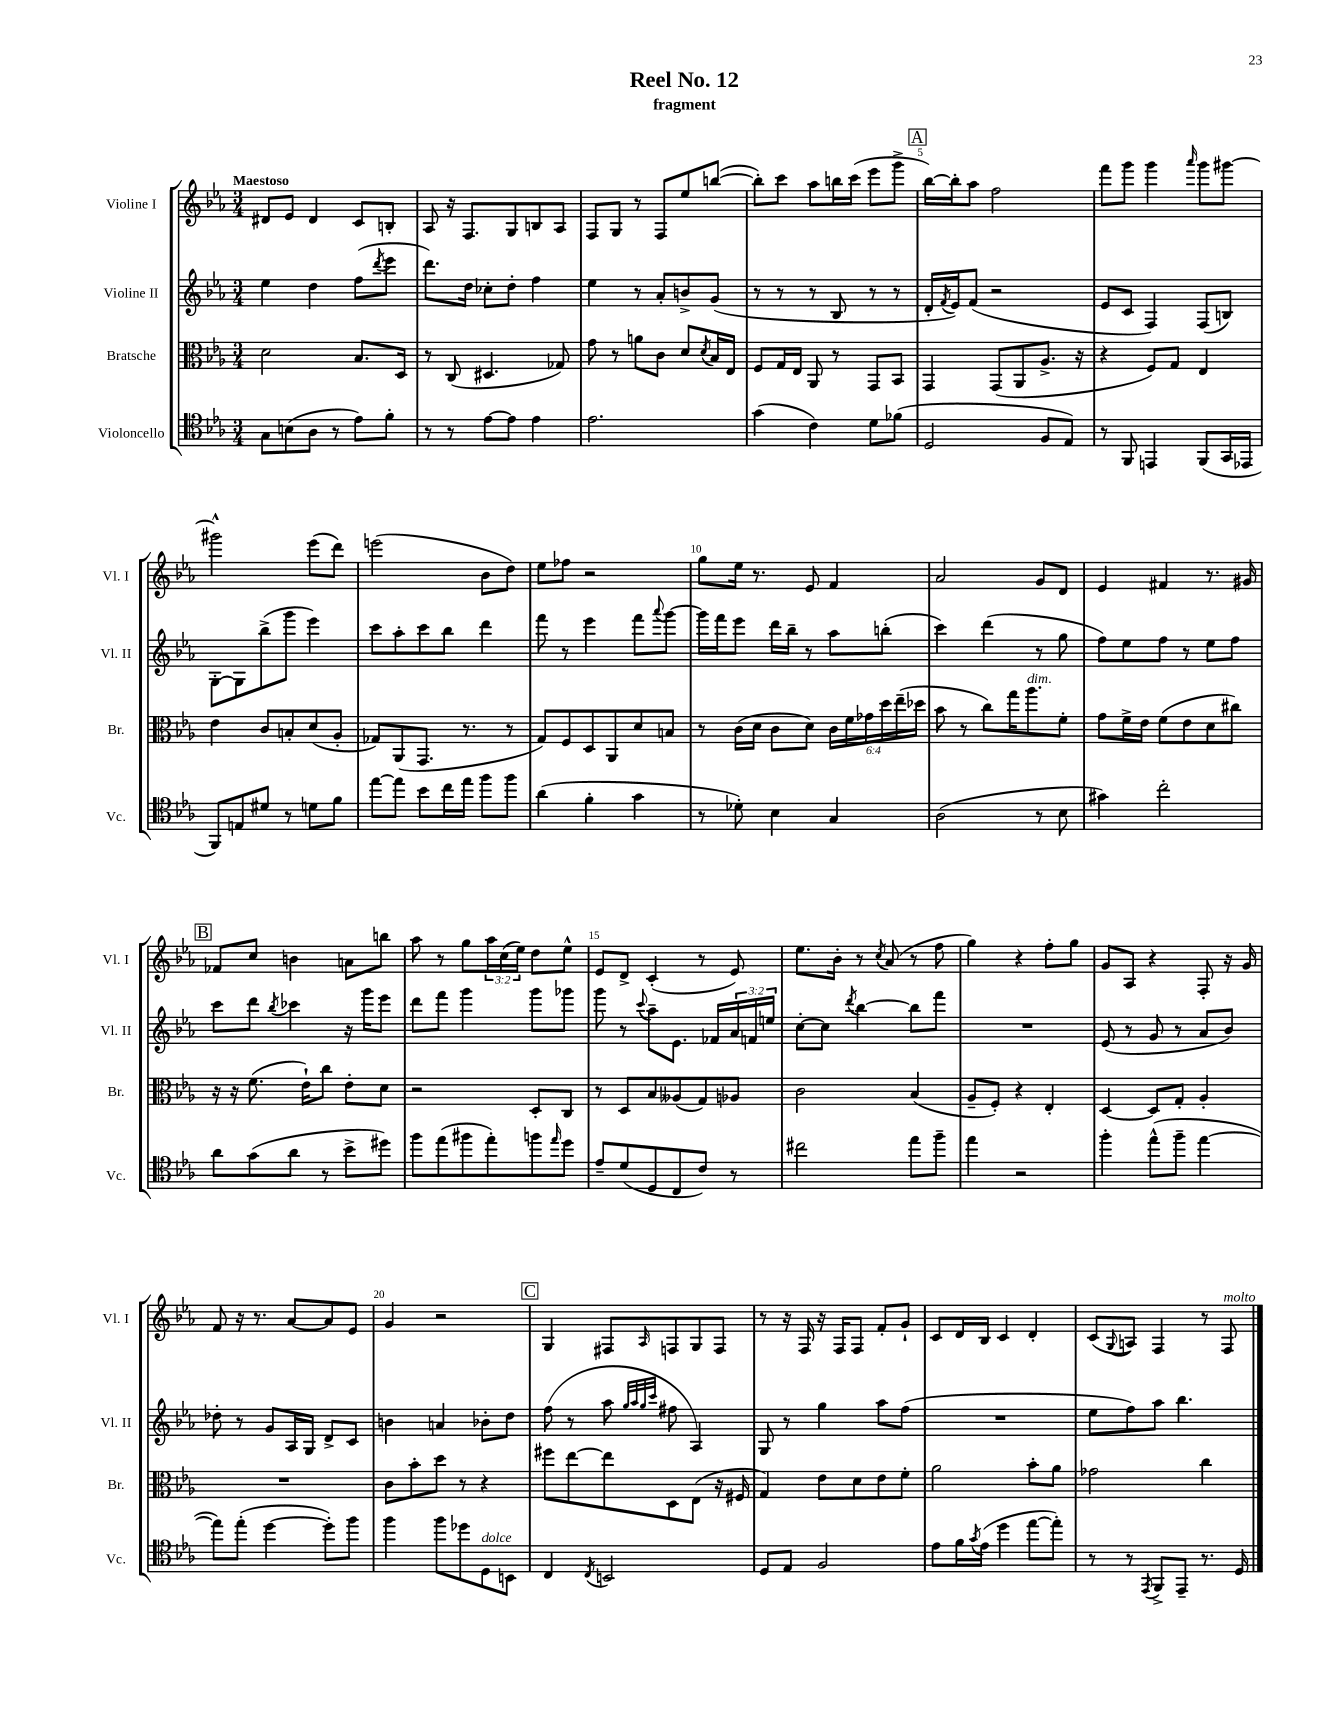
\header { title = "Reel No. 12" subtitle = "fragment" }
<<
\new StaffGroup <<
\new Staff = "s0" \with { instrumentName = "Violine I" shortInstrumentName = "Vl. I" } {
    \clef treble \key ees \major \numericTimeSignature \time 3/4 \override Staff.TupletNumber.text = #tuplet-number::calc-fraction-text \tempo "Maestoso"
    dis'8 ees'8 dis'4 c'8 b8-. |
    aes8 r16 f8. g8 b8 aes8 |
    f8 g8 r8 f8 ees''8 b''8~( |
    b''8-.) c'''8 aes''8 b''16 c'''16( ees'''8 g'''8-> |
    \mark \markup { \box "A" } bes''16~) bes''16-. aes''8 f''2 |
    f'''8 g'''8 g'''4 \grace { aes'''16 } g'''8 gis'''8~ |
    gis'''2-^ ees'''8( d'''8) |
    e'''2( bes'8 d''8) |
    ees''8 fes''8 r2 |
    g''8 ees''16 r8. ees'8 f'4 |
    aes'2 g'8 d'8 |
    ees'4 fis'4 r8. gis'16 |
    \mark \markup { \box "B" } fes'8 c''8 b'4 a'8 b''8 |
    aes''8 r8 g''8 \tuplet 3/2 { aes''16 c''16( ees''16) } d''8 ees''8-^ |
    ees'8 d'8-> c'4-.( r8 ees'8) |
    ees''8. bes'16-. r8 \acciaccatura { c''8 } aes'8( r8 f''8 |
    g''4) r4 f''8-. g''8 |
    g'8 aes8 r4 f8-. r16 g'16 |
    f'8 r16 r8. aes'8~ aes'8 ees'8 |
    g'4 r2 |
    \mark \markup { \box "C" } g4 fis8 \grace { aes16 } f8 g8 f8 |
    r8 r16 f16 r16 f16 f8 f'8-. g'8-! |
    c'8 d'16 bes16 c'4 d'4-. |
    c'8( \appoggiatura { g8 } a8) f4 r8 f8^\markup { \italic "molto" } \bar "|." |
}
\new Staff = "s1" \with { instrumentName = "Violine II" shortInstrumentName = "Vl. II" } {
    \clef treble \key ees \major \numericTimeSignature \time 3/4 \override Staff.TupletNumber.text = #tuplet-number::calc-fraction-text
    ees''4 d''4 f''8( \acciaccatura { d'''8 } ees'''8 |
    d'''8.) d''16 ces''8-. d''8-. f''4 |
    ees''4 r8 aes'8-. b'8-> g'8( |
    r8 r8 r8 bes8 r8 r8 |
    \mark \markup { \box "A" } d'16-. \acciaccatura { f'8 } ees'16) f'8( r2 |
    ees'8 c'8 f4) f8( b8) |
    g8~-. g8 bes''8->( g'''8 ees'''4) |
    c'''8 aes''8-. c'''8 bes''8 d'''4 |
    f'''8 r8 ees'''4 f'''8 \appoggiatura { aes'''8 } g'''8~ |
    g'''16 f'''16 ees'''8 d'''16 bes''16-- r8 aes''8 b''8-.( |
    c'''4) d'''4( r8 g''8 |
    f''8) ees''8 f''8 r8 ees''8 f''8 |
    \mark \markup { \box "B" } c'''8 d'''8 \acciaccatura { bes''8 } ces'''4 r16 g'''16 ees'''8 |
    d'''8 f'''8 g'''4 g'''8 ges'''8 |
    g'''8 r8 \appoggiatura { c'''8 } aes''8-- ees'8. fes'16 \tuplet 3/2 { aes'16 f'16 e''16 } |
    c''8~-. c''8 \acciaccatura { d'''8 } bes''4~ bes''8 f'''8 |
    R2. |
    ees'8( r8 g'8 r8 aes'8 bes'8) |
    des''8-. r8 g'8 aes16 g16 d'8-> c'8 |
    b'4 a'4 bes'8-. d''8 |
    \mark \markup { \box "C" } f''8( r8 aes''8 \grace { g''32 aes''32 g''32 c'''32 } fis''8 aes4) |
    g8 r8 g''4 aes''8 f''8( |
    R2. |
    ees''8 f''8) aes''8 bes''4. \bar "|." |
}
\new Staff = "s2" \with { instrumentName = "Bratsche" shortInstrumentName = "Br." } {
    \clef alto \key ees \major \numericTimeSignature \time 3/4 \override Staff.TupletNumber.text = #tuplet-number::calc-fraction-text
    d'2 bes8. d16 |
    r8 c8( dis4. ges8) |
    g'8 r8 a'8 c'8 d'8 \acciaccatura { d'8 } bes16 ees16 |
    f8 g16 ees16 aes,8 r8 g,8 bes,8 |
    \mark \markup { \box "A" } g,4 g,8( aes,8 aes8.-> r16 |
    r4 f8) g8 ees4 |
    ees'4 c'8 b8-. d'8( aes8-. |
    ges8) aes,8( g,8. r8. r8 |
    g8) f8 d8 aes,8 d'8 b8 |
    r8 c'16( d'16 c'8 d'8) \tuplet 6/4 { c'16 f'16 ges'16 d''16 ees''16--( des''16 } |
    bes'8 r8 c''8) g''16 aes''8.^\markup { \italic "dim." } f'8-. |
    g'8 f'16-> ees'16 f'8( ees'8 d'8 cis''8) |
    \mark \markup { \box "B" } r16 r16 f'8.( ees'16-!) c''8 ees'8-. d'8 |
    r2 d8-. c8 |
    r8 d8 bes8 aeses8( g8) aes8 |
    c'2 bes4( |
    aes8-- f8-.) r4 ees4-. |
    d4~ d8 g8-. aes4-. |
    R2. |
    c'8 bes'8-. d''8 r8 r4 |
    \mark \markup { \box "C" } fis''8 ees''8~ ees''8 d8 ees8( r16 fis16 |
    g4) ees'8 d'8 ees'8 f'8-. |
    aes'2 bes'8-. aes'8 |
    ges'2 c''4 \bar "|." |
}
\new Staff = "s3" \with { instrumentName = "Violoncello" shortInstrumentName = "Vc." } {
    \clef tenor \key ees \major \numericTimeSignature \time 3/4
    g8 b8( aes8 r8 ees'8) f'8-. |
    r8 r8 ees'8~ ees'8 ees'4 |
    ees'2. |
    g'4( c'4) d'8 fes'8( |
    \mark \markup { \box "A" } d2 f8 ees8) |
    r8 f,8 e,4 f,8( g,16 ees,16 |
    f,8) e8 dis'8 r8 d'8 f'8 |
    ees''8~ ees''8 bes'8 c''16 ees''16 f''8 f''8 |
    aes'4( f'4-. g'4 |
    r8 des'8-.) bes4 g4 |
    aes2( r8 bes8 |
    gis'4) c''2-. |
    \mark \markup { \box "B" } aes'8 g'8( aes'8 r8 bes'8-> dis''8) |
    f''8 ees''8( fis''8 ees''8-.) f''8 \grace { ees''16 } d''8 |
    ees'8-- d'8( d8 c8 c'8) r8 |
    cis''2 ees''8 f''8-- |
    ees''4 r2 |
    f''4-. ees''8-^( f''8-- ees''4~ |
    ees''8) ees''8-.( d''4~ d''8-.) f''8 |
    f''4 f''8 des''8 d8^\markup { \italic "dolce" } b,8 |
    \mark \markup { \box "C" } c4 \acciaccatura { c8 } b,2 |
    d8 ees8 f2 |
    ees'8 f'16 \acciaccatura { g'8 } ees'16( d''4 ees''8~ ees''8-.) |
    r8 r8 \acciaccatura { ees,8 } f,8-> ees,8-- r8. d16 \bar "|." |
}
>>
>>
\layout { \context { \Score \override BarNumber.break-visibility = ##(#f #t #t) barNumberVisibility = #(every-nth-bar-number-visible 5) } }
